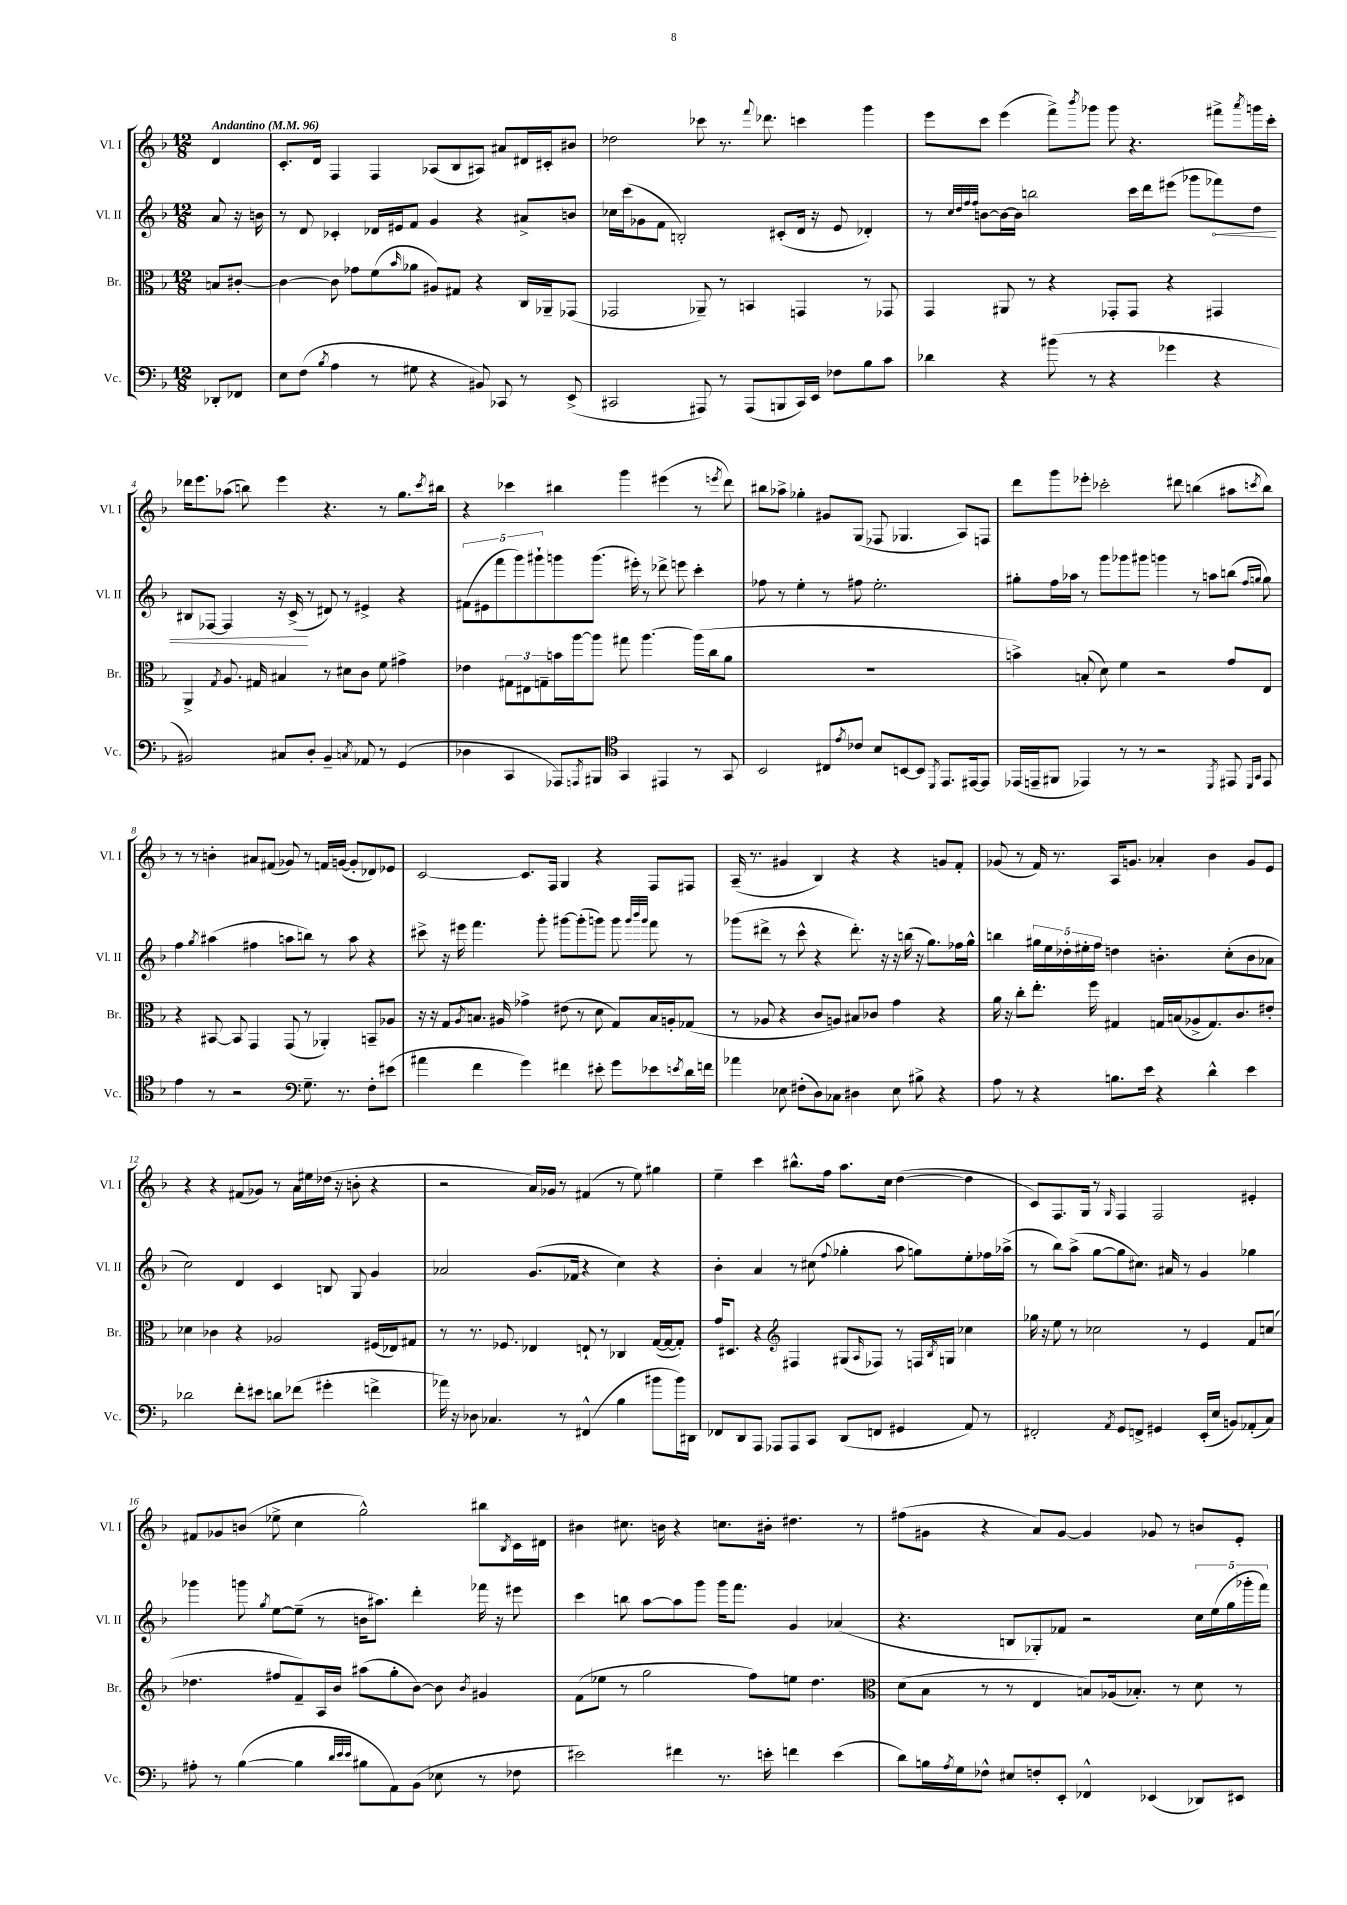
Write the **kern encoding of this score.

**kern	**kern	**kern	**kern
*staff4	*staff3	*staff2	*staff1
*clefF4	*clefC3	*clefG2	*clefG2
*k[b-]	*k[b-]	*k[b-]	*k[b-]
*M12/8	*M12/8	*M12/8	*M12/8
*MM96	*MM96	*MM96	*MM96
8DD-'	8B	8a	4d
8FF-	[8c#'	16r	.
.	.	16b	.
=	=	=	=
8E	4c#_	8r	8.c'
(8F	.	8d	.
.	.	.	16d
8qB-	.	.	.
4A	8c#]	4c-'	4F
.	8g-	.	.
8r	(8f	16d-	4F
.	.	16e#	.
.	16qqb-	.	.
8G#	8a-	8f	.
4r	8A#)	4g	(8A-
.	8G#	.	8B-
8BB#)	4r	4r	8A#)
8CC-	.	.	8a#
8r	16C	8a#^	16d#
.	16AA-~	.	16c#'
(8EE^	(8GG-	8b	8b#
=	=	=	=
2CC#	2GG-	16cc-	2dd-
.	.	(16ccc	.
.	.	8g-	.
.	.	8f	.
.	.	2B')	.
8AAA#)	8AA-~)	.	8ccc-
8r	8r	.	8.r
(8AAA#	4BB	.	.
.	.	.	8qqfff
.	.	.	8.ddd-
8BBB	.	(8c#'	.
16CC#)	4GG	16d	4ccc
16EE	.	16r	.
8F-	.	8e	.
8B-	8r	4d-')	4ggg
8c	8GG-	.	.
=	=	=	=
4d-	4GG	8r	8eee
.	.	32qqcc	.
.	.	32qqdd	.
.	.	32qqff	.
.	.	32qqff	.
.	.	[8b	8ccc
4r	8AA#	16b_	(4eee
.	.	16b]	.
.	8r	2bb	.
(8b#	4r	.	8fff^)
.	.	.	8qbbb-
8r	.	.	8ggg-
4r	8GG-'	.	8ggg-
.	8GG-	16ccc	4.r
.	.	16ddd	.
4g-	4r	(8eee#	.
.	.	8ggg-	.
4r	4GG#	8fff-)	8fff#^
.	.	.	8qaaa
.	.	8dd	16ggg
.	.	.	16ccc'
=	=	=	=
2BB#)	4AA^	8B#	16ddd-
.	.	.	8.eee
.	.	[8F-	.
.	8qG	.	.
.	8.A	4F-]	(8aa-
.	.	.	8bb)
.	16G#	.	.
8C#	4B#	16r	4eee
.	.	(16c^	.
8D'	.	8r	.
4BB#~	8r	8d#)	4.r
.	8d#	8r	.
8qC	.	.	.
8AA-	8c	4e#^	.
8r	8f	.	8r
(4GG	4g#^	4r	8.gg
.	.	.	8qccc
.	.	.	16bb#
=	=	=	=
4D-	4e-	(10f#	4r
.	.	10e#	.
.	.	10fff	.
4CC	12G#	.	4ccc-
.	.	10ggg)	.
.	12E#	.	.
.	.	10ggg#`	.
.	12G~	.	.
8AAA-)	16b	8ggg	4bb#
.	[16aa	.	.
8qAAA	.	.	.
8BBB#	8aa]	(8.ggg	.
*clefC4	*	*	*
4GG	8gg#	.	4ggg
.	.	16eee#')	.
.	[4.aa	8r	.
4EE#	.	8ddd-^	(4eee#
.	.	8eee	.
8r	(16aa]	4ccc'	8r
.	16cc	.	.
.	.	.	8qeee
8GG	8a	.	8ddd)
=	=	=	=
2BB-	1.r	8ff-	8bb#
.	.	8r	8aa-^
.	.	4ee'	4gg-'
8C#	.	8r	8g#
8qe	.	.	.
8c-	.	8ff#	(8G
8B-	.	2.ee'	8F-
[8BB	.	.	4.G-
8BB]	.	.	.
8qDD	.	.	.
8.EE	.	.	.
.	.	.	8A)
[16EE#	.	.	.
8EE#]	.	.	8F
=	=	=	=
(16EE-	4b^)	8gg#'	8ddd
16EE~	.	.	.
8FF#	.	16ff	8ggg
.	.	16aa-	.
4EE-)	(8B'	8r	8eee-'
.	8d)	8ggg	2ccc-'
8r	4f	8ggg-	.
8r	.	8ggg#	.
2r	2r	4ggg	.
.	.	.	8ddd#
.	.	8r	(4bb
.	.	8aa	.
8qDD	.	.	.
8EE#	8g	(8bb	8aa#
16qqDD	.	16qqff	.
16qqGG	.	16qqgg	8qccc
8EE#	8E	8gg)	8bb)
=	=	=	=
4e	4r	4ff	8r
.	.	.	8r
.	.	8qgg	.
8r	[8BB#	(4aa#	4b'
2r	8BB#]	.	.
.	4GG	4ff#	8a#
.	.	.	(8f#
.	(8GG	8aa	8g-)
*clefF4	*	*	*
8.G~	8r	8bb)	8r
.	4AA-')	8r	16f
8.r	.	.	([16g
.	.	8aa	8g']
8F'	8BB~	4r	8d-)
(8e#	8A-	.	8e-
=	=	=	=
4a#	16r	8ccc#^	[2c
.	16r	.	.
.	8G	16r	.
.	.	16eee#	.
.	8qA	.	.
4f	8.B	4.fff	.
.	16A#	.	.
4g)	4g-^	.	8.c]
.	.	8ggg'	.
.	.	.	16F
4f#	(8e#	[8ggg#	4G
.	8r	(8ggg#']	.
8e#'	8d	8ggg)	4r
8g	8G)	8ggg	.
.	.	32qqggg	.
.	.	32qqbbb-	.
.	.	32qqggg	.
8e-	16B	8fff	8F
.	16A'	.	.
8qe	.	.	.
16d	(8G-	8r	8F#
16f	.	.	.
=	=	=	=
4a-	8r	(8ggg-	(16A~
.	.	.	8.r
.	8A-	8ddd#^	.
8E-	4r	8r	4g#
(8F#'	.	8ccc^^	.
8D)	8c	4r	4B-)
8C-	8A)	.	.
4D#	8B#	8.ddd#')	4r
.	8c-	.	.
.	.	16r	.
8E-	4g	16r	4r
.	.	(16bb	.
8B#^	.	16r	.
.	.	8.gg)	.
4r	4r	.	8g
.	.	16ff-	8f'
.	.	16gg^^	.
=	=	=	=
8A	16a	4bb	(8g-
.	16r	.	.
8r	8cc'	.	8r
4r	8.ee'	20gg#	16f)
.	.	20ee	.
.	.	.	8.r
.	.	20dd-'	.
.	.	20ee#'	.
.	16ff	.	.
.	.	20ff	.
8.B	4G#	4dd	16A
.	.	.	8.g
16e	.	.	.
4r	16G	4.b'	4a-'
.	(16B	.	.
.	8A-^	.	.
4d^^	8.G)	.	4b-
.	.	(8cc'	.
.	8.c	.	.
4e	.	8b	8g
.	8e#'	8a-	8e
=	=	=	=
2d-	4d-	2cc)	4r
.	4c-	.	4r
8f'	4r	4d	(8f#
8e#	.	.	8g-)
8d	2A-	4c	8r
(8f-	.	.	16a
.	.	.	16ee#
4g#'	.	8B	(16dd-
.	.	.	16r
.	.	8G	8b'
4f^	(16F#	4g	4r
.	16E-)	.	.
.	8G#	.	.
=	=	=	=
16a-)	8r	2a-	2r
16r	.	.	.
8D-	8.r	.	.
4.C-	.	.	.
.	8.F-	.	.
.	4E-	(8.g	16a)
.	.	.	16g-
8r	.	.	8r
.	.	16f-	.
(4FF#^^	8E`	4r	(4f#
.	8r	.	.
4B-	4C-	4cc)	8r
.	.	.	8ee)
8b#	([16G	4r	4gg#
.	16G_	.	.
16b#)	8G'])	.	.
16DD#	.	.	.
=	=	=	=
8FF-	16g	4b-'	4ee~
.	8.D#	.	.
8DD	.	.	.
8AAA	4r	4a	4ccc
8AAA-	.	.	.
*	*clefG2	*	*
8AAA-	4F#	8r	8.bb#^^
8CC	.	(8cc#	.
.	.	.	16ff
.	.	8qqff	.
(8DD	(8G#	4gg-'	8.aa
.	16qqA	.	.
8FF	8F-)	.	.
.	.	.	16cc
4GG#	8r	8aa	([4dd
.	16F	8gg)	.
.	8qB-	.	.
.	16G	.	.
8AA)	4cc-	8ee'	4dd]
8r	.	16ff-	.
.	.	(16aa-^	.
=	=	=	=
2FF#'	16gg-	8r	8c)
.	16r	.	.
.	8ee	8bb-)	8.F
.	8r	(8aa^	.
.	.	.	16G
.	2cc-	[8gg	8r
8qAA	.	.	16qqG
8GG	.	8gg]	4F
8FF^	.	8.cc#)	.
4GG#	.	.	2F
.	.	16a#	.
.	8r	8r	.
(16EE'	4e	4g	.
16E	.	.	.
8BB)	.	.	.
(8AA-'	8f	4gg-	4e#'
8C)	(8cc	.	.
=	=	=	=
8A#'	4.dd-	4ggg-	8f#
8r	.	.	8g-
([4B-	.	8ggg	(8b
.	.	8qgg	.
.	8ff#	[8ee	8ee-^
4B-]	8f~)	(8ee~]	4cc
.	16A	8r	.
.	16b-	.	.
32qqd	.	.	.
32qqe	.	.	.
32qqe	.	.	.
8B#	(8aa#	16b	2gg^^)
.	.	8.aa#)	.
8AA)	8gg'	.	.
(8BB-	[8b-)	4ddd'	.
8E-	8b-]	.	.
.	8qb-	.	.
8r	4g#	16fff-	8bb#
.	.	16r	.
.	.	.	8qB-
8F-	.	8eee#	16c
.	.	.	16d#
=	=	=	=
2e#)	(8f	4ccc	4b#
.	8ee-	.	.
.	8r	8bb	8.cc#
.	2gg	[8aa	.
.	.	.	16b
4f#	.	8aa]	4r
.	.	8ggg	.
8.r	.	16ggg	8.cc
.	.	8.fff	.
.	8ff)	.	.
16e'	.	.	16b#'
4f	8ee	4g	4.dd#
.	4.dd	.	.
(4e	.	(4a-	.
.	.	.	8r
=	=	=	=
*	*clefC3	*	*
8d)	(8d	4.r	(8ff#
16B	8B-	.	8g#
8qA	.	.	.
16G	.	.	.
8F-^^	8r	.	4r
8E#	8r	8B	.
8F'	4E	8G-')	8a)
8EE'	.	8f-	[8g#
4FF-^^	8B)	2r	4g#]
.	(16A-	.	.
.	8.B-')	.	.
(4EE-	.	.	8g-
.	8r	.	8r
8DD-)	8d	20cc	8b
.	.	(20ee	.
.	.	20gg	.
8EE#	8r	.	8e'
.	.	20ggg-'	.
.	.	20fff)	.
==	==	==	==
*-	*-	*-	*-
